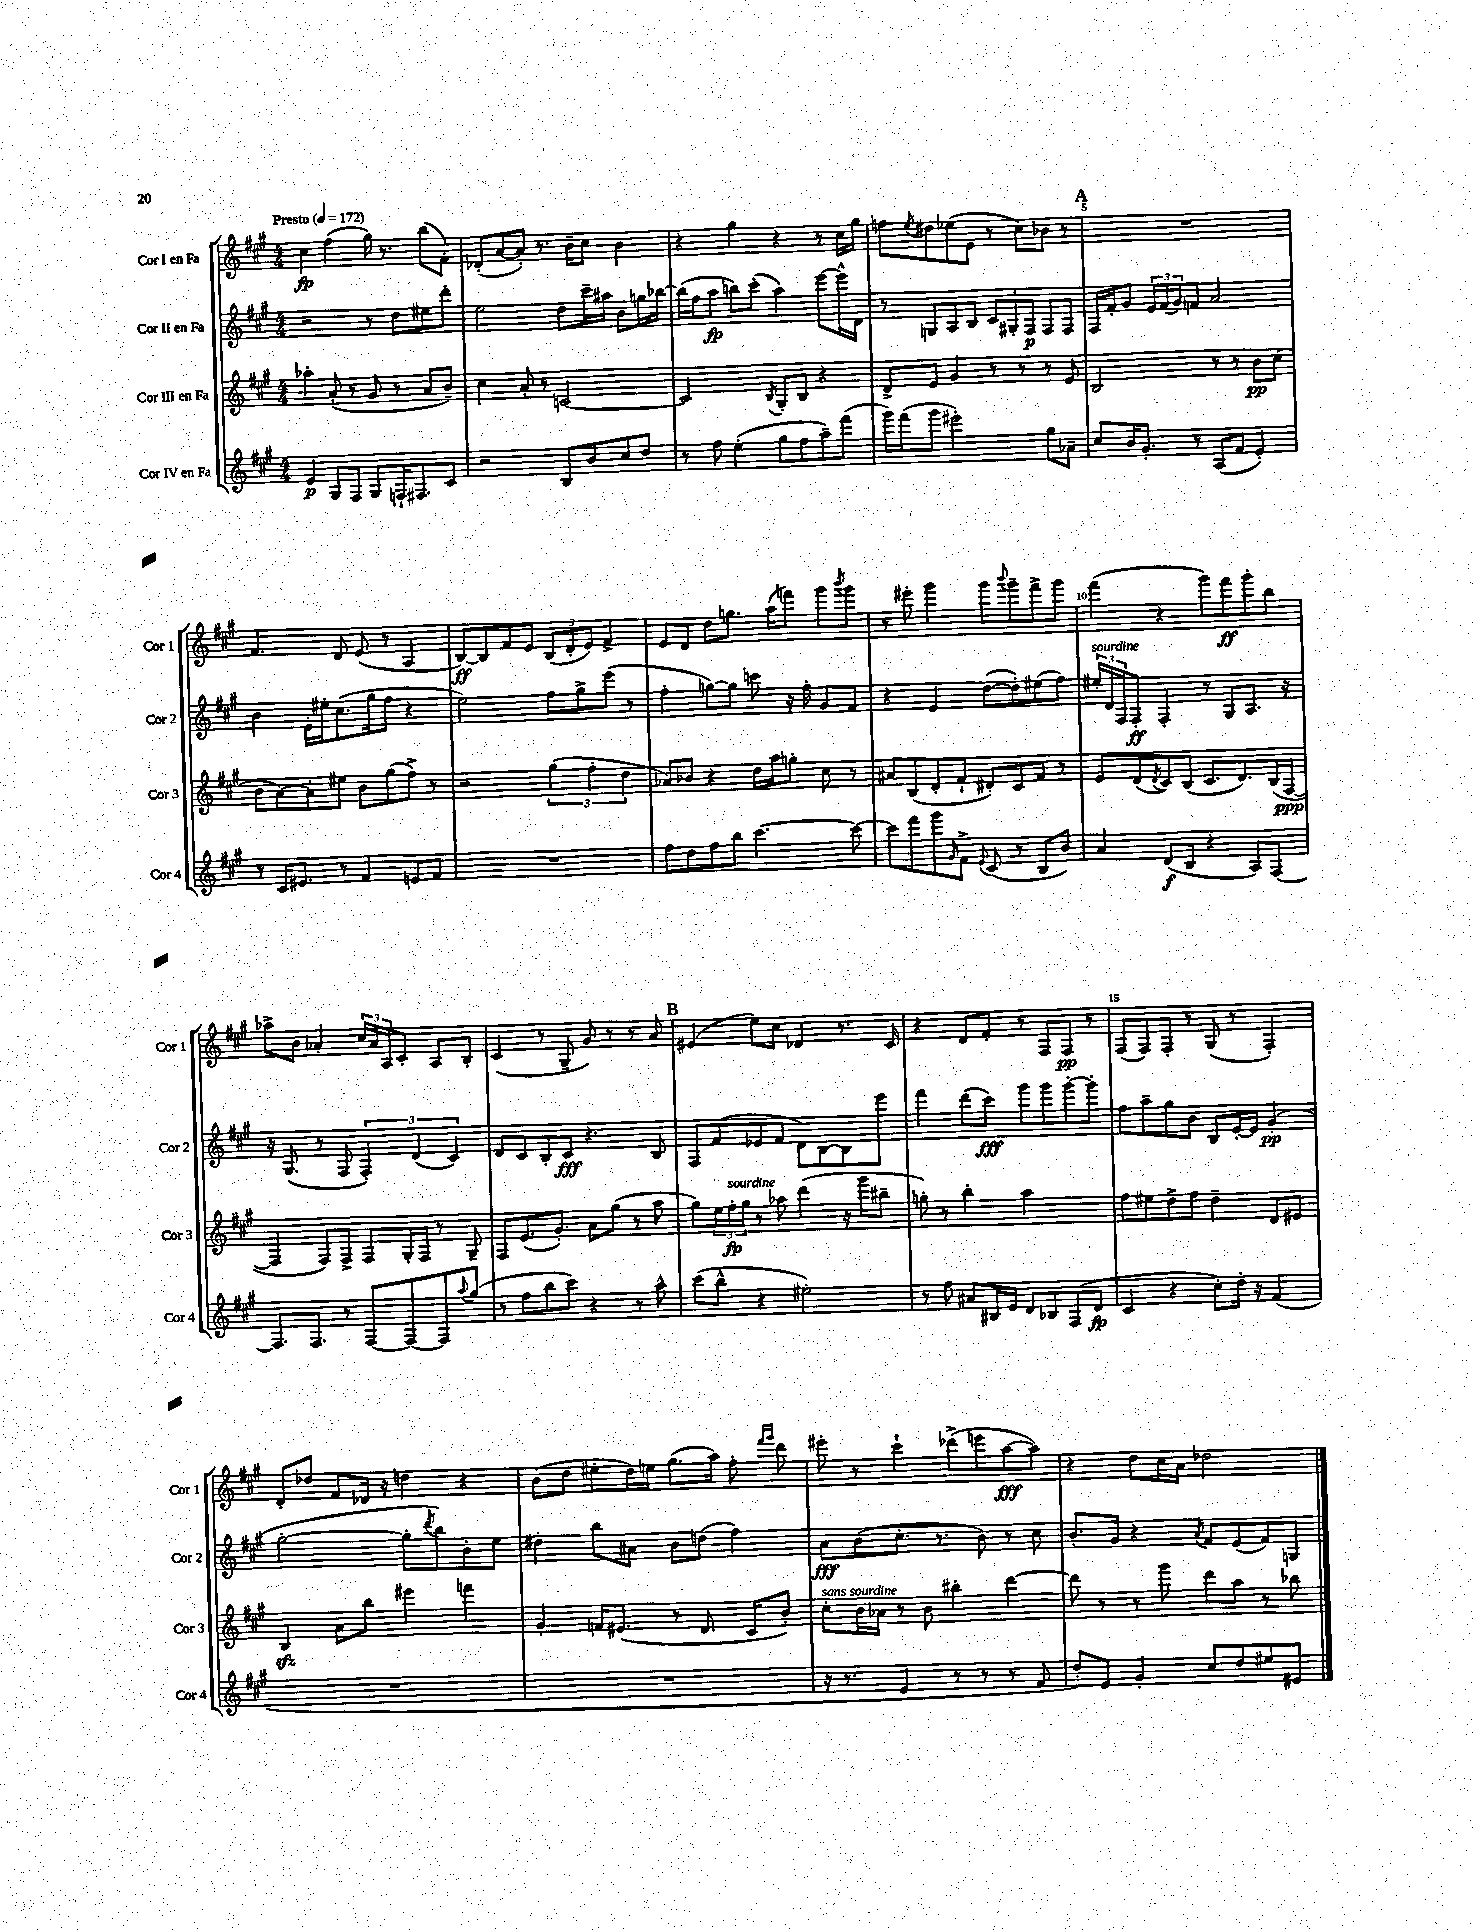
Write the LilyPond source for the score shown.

<<
\new StaffGroup <<
\new Staff = "s0" \with { instrumentName = "Cor I en Fa" shortInstrumentName = "Cor 1" } {
    \clef treble \key a \major \numericTimeSignature \time 4/4 \tempo "Presto" 4 = 172
    cis''4\fp fis''4( gis''16) r8. b''8( fis'8-.) |
    des'8-.( a'8~ a'8-.) r8. b'16-- cis''8 b'4 |
    r4 gis''4 r4 r8 cis''16 gis''16 |
    f''8 \acciaccatura { e''8 } dis''8 ees''8( e'8 r8 cis''8) bes'8 r8 |
    \mark \markup { \bold "A" } R1 |
    fis'4. d'8 e'8( r8 a4 |
    b8~\ff) b8 fis'8 e'8 \tuplet 3/2 { b8( d'8-. e'8) } fis'4-> |
    e'8 d'8 d''8 g''8. a''16( f'''8) gis'''8 \acciaccatura { b'''8 } gis'''8 |
    r8 eis'''8-. gis'''4 gis'''8 \appoggiatura { b'''8 } gis'''8-- fis'''8-> gis'''8 |
    fis'''4( r4 gis'''8) fis'''8\ff gis'''8-. b''8 |
    aes''8-> b'8 aes'4-. \tuplet 3/2 { cis''16 aes'16 a16 } cis'8-. a8 b8-. |
    cis'4( r8 gis8-- gis'8) r8 r8 a'8 |
    \mark \markup { \bold "B" } eis'4( e''8) cis''8 des'4 r8. cis'16 |
    r4 d'8 fis'8-. r8 fis8 fis8\pp r8 |
    fis8( fis8) fis8-. r8 gis8( r8 fis4-.) |
    d'8-. des''8 fis'8 des'16 r16 d''4 r4 |
    b'8( d''8 eis''8-. d''16) e''16 gis''8.( a''16) fis''8-. \grace { fis'''16 gis'''16 } d'''8 |
    eis'''8-. r8 cis'''4-! des'''8->( e'''8 a''8~\fff a''8) |
    r4 d''8 cis''16 a'16 des''2 \bar "|." |
}
\new Staff = "s1" \with { instrumentName = "Cor II en Fa" shortInstrumentName = "Cor 2" } {
    \clef treble \key a \major \numericTimeSignature \time 4/4
    r2 r8 d''8 eis''8 d'''8-. |
    e''2 d''8 cis'''16-- ais''16 b'8 g''16 bes''16~ |
    bes''16( fis''16 a''8\fp b''8) cis'''8-.( a''4) e'''8~ e'''16-^ d'16 |
    r8 g8 a8 b8 \tuplet 3/2 { cis'8 gis8-. fis8\p } fis8 fis8 |
    \mark \markup { \bold "A" } fis16 fis'16-. gis'8 \tuplet 3/2 { e'16 fis'16( gis'16) } f'8 a'2 |
    b'4 e'16-. eis''16-. cis''8.( gis''16 fis''8 r4 |
    e''2) fis''8 gis''8-> e'''8( r8 |
    fis''4-. g''8~) g''8 c'''8 r16 fis''16-. gis'8 fis'8 |
    r4 e'4 d''8~( d''8-.) eis''8( fis''8) |
    \tuplet 3/2 { eis''16-.^\markup { \italic "sourdine" } d'16 fis16 } fis8-.\ff fis4-. r8 gis8 a8. r16 |
    r16 gis8.( r8 fis8 \tuplet 3/2 { fis4-.) d'4( cis'4) } |
    d'8 cis'8 b8-. cis'8\fff r4. b8 |
    \mark \markup { \bold "B" } fis8 fis'8( ees'8 fis'8 d'8) b8~ b8 e'''8 |
    fis'''4 d'''8( cis'''8\fff) gis'''8 gis'''8 gis'''8~-. gis'''8-. |
    fis''8 a''8-- gis''8 b'8 b8 e'16~-. e'16 gis'4-.\pp( |
    gis''2~-. gis''8-. \acciaccatura { d'''8 } b''8) b'8-. e''8 |
    dis''4-. b''8 ais'8 b'8 d''8( fis''4) |
    a'8\fff b'8( cis''8.-. r8. b'8) r8 cis''8 |
    b'8.-. gis'16 r4 \acciaccatura { a'8 } fis'8 e'8( fis'8) g8 \bar "|." |
}
\new Staff = "s2" \with { instrumentName = "Cor III en Fa" shortInstrumentName = "Cor 3" } {
    \clef treble \key a \major \numericTimeSignature \time 4/4
    aes''4-. a'8-.( r8 gis'8 r8 a'8 b'8--) |
    cis''4 a'8-. r8 c'2~ |
    c'2 \acciaccatura { b8 } gis8-. b8 r4 |
    d'8-> e'8 gis'4 r8 r8 r8 e'8 |
    \mark \markup { \bold "A" } b2 r8 r8 b'8\pp cis''8( |
    b'8 a'8~) a'8-. eis''8 b'8 gis''8( fis''8->) r8 |
    r2 \tuplet 3/2 { gis''4( fis''4-. d''4 } |
    aes'8) bes'8 r4 d''16 a''16 g''8-. cis''8 r8 |
    ais'8 b8( d'8-. fis'8-! dis'8-.) cis'8 fis'8 r8 |
    e'8 d'8( \acciaccatura { d'8 } cis'8) b8( cis'8. d'8.) b16( fis16~\ppp |
    fis4 fis8) fis8-> fis8 gis16-. fis16 r8 gis8-- |
    fis8 e'8.( gis'8.-.) a'8 gis''8( r8 a''8 |
    \mark \markup { \bold "B" } gis''8) \tuplet 3/2 { e''16 fis''16-.\fp^\markup { \italic "sourdine" } gis''16 } r8 aes''8 d'''4( r16 gis'''16 bis''8-- |
    g''8-.) r8 b''4-. a''2 |
    fis''8 eis''8 d''8-> fis''8 d''4-- d'8 eis'8 |
    b4\sfz a'8 b''8 eis'''4 f'''4 |
    gis'4-. f'16 eis'8.( r8 d'8. cis'16 b'8-.) |
    cis''8-.^\markup { \italic "sans sourdine" } b'16 aes'16 r8 b'8 bis''4-. d'''4~ |
    d'''8 r8 r8 gis'''8 d'''8 a''8 r8 bes''8 \bar "|." |
}
\new Staff = "s3" \with { instrumentName = "Cor IV en Fa" shortInstrumentName = "Cor 4" } {
    \clef treble \key a \major \numericTimeSignature \time 4/4
    e'4\p gis8 fis8 gis8 f16-! fis8. cis'8 |
    r2 b8 b'8 cis''8 d''8 |
    r8 fis''8 e''4-.( gis''8 fis''8 a''8--) fis'''8( |
    gis'''16) fis'''16( gis'''8 eis'''2-.) gis''8 aes'8-- |
    \mark \markup { \bold "A" } cis''8 b'16 gis'8.-. r8 a8( fis'8 e'4-.) |
    r8 cis'16 eis'8. r8 fis'4 e'8 fis'8 |
    R1 |
    fis''8 d''8 fis''8 b''8 cis'''4.~ cis'''8~ |
    cis'''8 fis'''8 gis'''8 \grace { gis'16 } fis'8-> \appoggiatura { e'8 } cis'8( r8 b8 b'8) |
    a'4 d'8\f( b8 r4 a8) fis8~ |
    fis8. fis8. r8 fis8~ fis8~ fis8 \appoggiatura { a''8 } gis''8( |
    r8 fis''8 b''8 cis'''8) r4 r8 a''8-^ |
    \mark \markup { \bold "B" } cis'''8( b''8-^ r4 eis''2-.) |
    r8 fis''8 ais'8 bis16 e'16 d'8 bes8 fis8( d'8\fp |
    cis'4 r4 cis''8-.) d''16-. r16 fis'4( |
    R1 |
    R1 |
    r16 r8. e'4 r8 r8 r8 fis'8 |
    d''8-.) e'8 gis'4-. cis''8 d''8 eis''8 eis'8 \bar "|." |
}
>>
>>
\layout { \context { \Score \override BarNumber.break-visibility = ##(#f #t #t) barNumberVisibility = #(every-nth-bar-number-visible 5) } }
